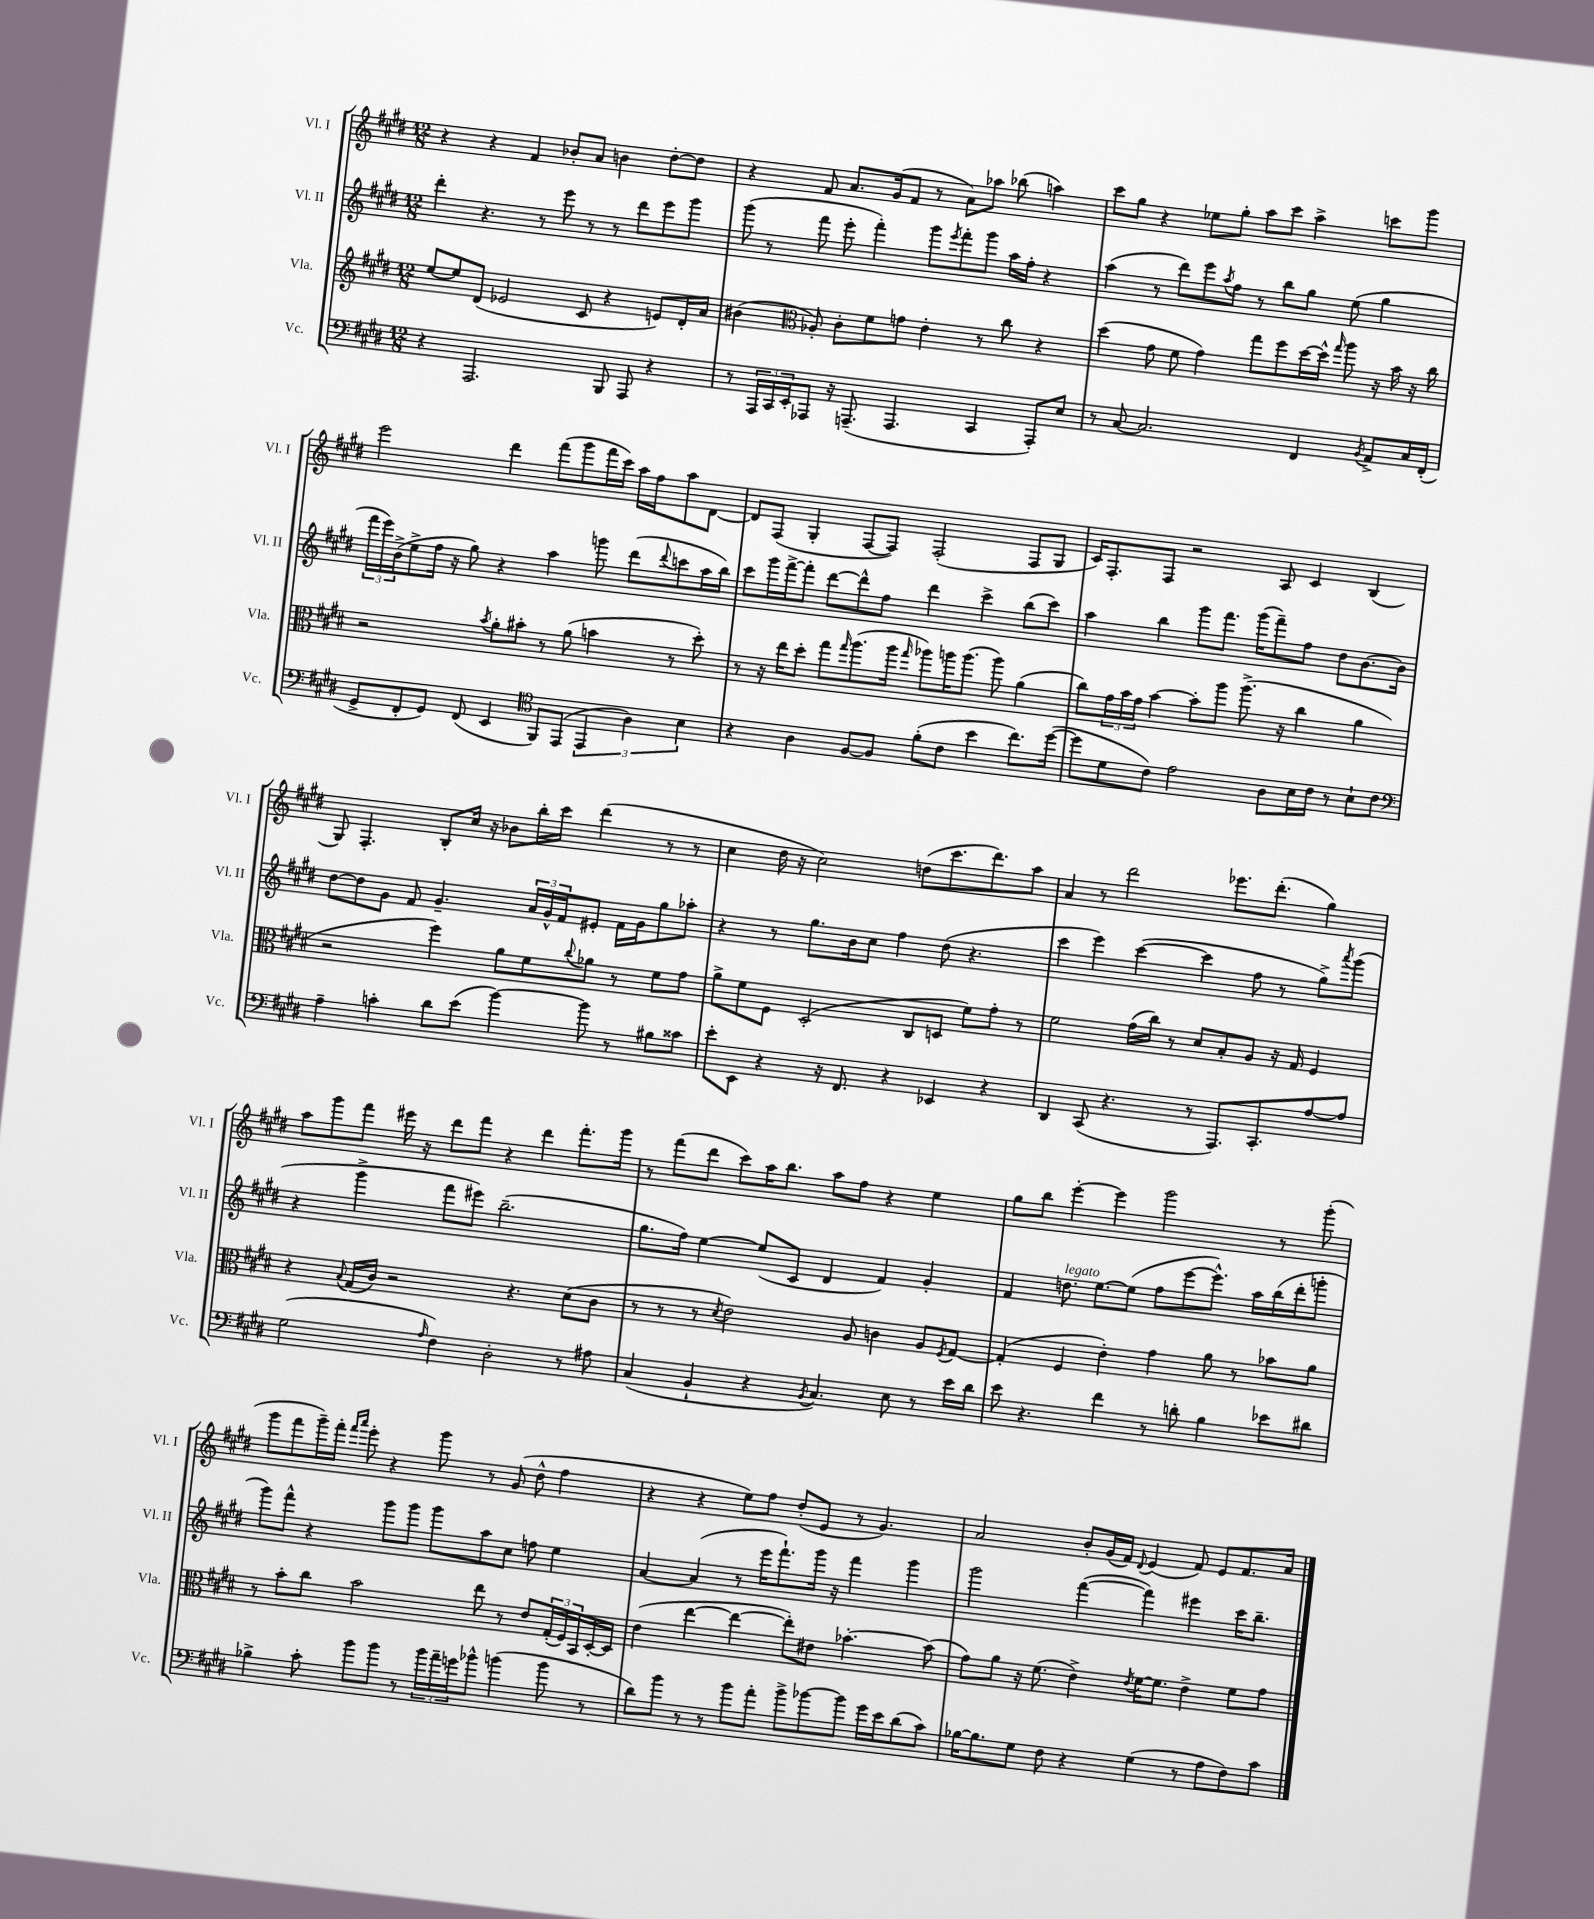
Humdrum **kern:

**kern	**kern	**kern	**kern
*part4	*part3	*part2	*part1
*staff4	*staff3	*staff2	*staff1
*I"Vc.	*I"Vla.	*I"Vl. II	*I"Vl. I
*I'Vc.	*I'Vla.	*I'Vl. II	*I'Vl. I
*clefF4	*clefG2	*clefG2	*clefG2
*k[f#c#g#d#]	*k[f#c#g#d#]	*k[f#c#g#d#]	*k[f#c#g#d#]
*M12/8	*M12/8	*M12/8	*M12/8
=139	=139	=139	=139
4r	[8ee/L	4ddd#'\	4r
.	8ee/]	.	.
2.AAA/	(8d#/J	4.r	4r
.	2e-X/	.	.
.	.	.	4f#/
.	.	8r	.
.	.	8eee\	8b-X'/L
.	8c#/	8r	8a/J
8BBB/	4r	8r	4bn\
8AAA/	.	8ddd#\L	.
4r	8en/L)	8eee\	[8dd#'\L
.	16d#'/L	8ggg#\J	8dd#\J]
.	16a/JJ	.	.
=140	=140	=140	=140
8r	(4b#X\	(8ggg#\	4r
24AAA/LL	.	8r	.
24CC#/	.	.	.
24EE'/J	.	.	.
*	*clefC3	*	*
8AAA-X/J	8A-X'/)	8fff#\	8f#/
16r	8c#'\L	8eee'\	8.a/L
(8.AAAn~/	.	.	.
.	8f#\	4fff#'\)	.
.	.	.	(16g#/k
4.AAA/	8gn\J	.	8f#/J
.	4e'\	8ggg#\L	8r
.	.	8qeee/	.
.	.	8fff#'\	8a\L)
4CC#/	8r	8ggg#\J	8aa-X\J
.	8cc#\	16aa\LL	(8bb-X\
.	.	16ff#'\JJ	.
8AAA'/L)	4r	4r	4aan\)
8E/J	.	.	.
=141	=141	=141	=141
8r	(4dd#\	(4aa\	8ccc#\L
[8C#/	.	.	8gg#\J
2.C#/]	8g#\	8r	4r
.	8f#\	8ddd#\L)	.
.	4g#\)	8eee\	8ee-X\L
.	.	8qaa/	.
.	.	8ff#\J	8gg#'\J
.	8gg#\L	8r	8aa\L
.	8ff#\	8bb\L	8ccc#\J
4FF#/	[16dd#\L	8gg#\J	4aa^\
.	16dd#^^\JJ]	.	.
.	16qqgg#/	.	.
.	8aa\	(8ee\	.
8qBB/	.	.	.
8AA^/L	16r	4gg#\	8cccn\L
.	16b\	.	.
16C#/L	16r	.	8ggg#\J
(16FF#'/JJ	16cc#\	.	.
!!LO:LB:g=z
=142	=142	=142	=142
8GG#^/L	2r	24fff#\LL	2eee\
.	.	24eee\)	.
.	.	(24b^\J	.
8FF#'/	.	8ee^\	.
8GG#/J)	.	16ff#\Jk	.
.	.	16r	.
(8FF#/	.	8gg#\)	.
.	8qb/	.	.
4EE/	8a'\L	4r	4ddd#\
.	8b#X'\J	.	.
*clefC4	*	*	*
8FF#/L)	8r	4aa\	(8fff#\L
(8EE/J	(8a\	.	8ggg#\
6EE/	4bn\	8gggn\	16fff#\L
.	.	.	16ccc#\JJ)
.	.	(8ddd#\L	16aa\LL
6A\)	.	.	.
.	.	.	16ff#\J
.	.	8qqddd#/	.
.	8r	8cccn\	8aa\
6B\	.	.	.
.	8dd#'\)	16aa\L	[8d#\J
.	.	16bb\JJ)	.
=143	=143	=143	=143
4r	8r	8ccc#\L	8d#/L]
.	16r	16ggg#\L	(8F#/J
.	16ee\KL	[16fff#^\J	.
4A\	8dd#'\J	8fff#'\J]	4G#'/
.	8gg#\L	[8ddd#\L	.
.	16qqgg#/	.	.
[8F#/L	(8.aa\	8ddd#^^\]	[8F#/L
8F#/J]	.	8ff#\J	8F#/J])
.	16aa\Jk	.	.
.	16qqgg#/	.	.
(8f#'\L	8aa-X\L)	4ddd#\	(2F#'/
8c#\J	16aan\K	.	.
.	(8.aa\J	.	.
4b\	.	4ccc#^\	.
.	8aa\)	.	.
8.cc#\L)	(4a\	(8bb\L	8F#/L
.	.	8ccc#\J)	8G#/J
([16dd#\Jk	.	.	.
=144	=144	=144	=144
8dd#\L]	8cc#\L)	4aa\	16c#/KL)
.	.	.	8.F#'/
8d#\	24g#\L	.	.
.	24b\	.	.
.	24g#\JJ	.	.
8c#\J)	[4b\	4bb\	8F#/J
2e\	.	.	2r
.	8b'\L]	8ggg#\L	.
.	8aa\J	8.fff#\J	.
.	(8.aa^\	.	.
.	.	(16ggg#\KL	.
8A\L	.	8fff#~\)	8A/
.	16r	.	.
16B\L	4cc#\	8ff#\J	4c#/
16c#\JJ	.	.	.
8r	.	8dd#\L	.
8B`\L	4a\	[8.b\	(4B/
8c#\J	.	.	.
.	.	16b\Jk]	.
!!LO:LB:g=z
=145	=145	=145	=145
*clefF4	*	*	*
4A~\	2r	[8dd#\L	8G#/)
.	.	8dd#\]	4.F#'/
4cn'\	.	8g#\J	.
.	.	8f#/	.
8d#\L	4ff#\)	4.g#~/	8B'/L
(8e\J	.	.	16cc#/Jk
.	.	.	16r
[4b\)	8a\L	.	8b-X\L
.	8f#\	24a/LL	16bb'\L
.	.	24g#^^/	.
.	.	.	16ccc#\JJ
.	.	24f#/J	.
.	8qqcc#/	.	.
8b\]	8a-X\J	8e#X'/J	(4ddd#\
8r	8r	16f#\LL	.
.	.	16g#\J	.
8B#X\L	8f#\L	8gg#\	8r
8c##X\J	8g#\J	8aa-X'\J	8r
=146	=146	=146	=146
8e'\L	8a^\L	4r	4cc#\
8EE\J	8f#\	.	.
4r	8F#\J	8r	16dd#\
.	.	.	16r
.	(2D#'/	8.gg#\L	2cc#\)
16r	.	.	.
8.FF#/	.	16b\k	.
.	.	8cc#\J	.
4r	.	4ff#\	.
.	8C#/L	.	(8ddn\L
4EE-X/	8Dn/J	(8dd#\	8.ccc#\
.	8f#\L)	4.r	.
.	.	.	8.ddd#\)
4r	8g#'\J	.	.
.	8r	.	8aa\J
=147	=147	=147	=147
4DD#/	2f#\	4ccc#\	4a/
(8CC#/	.	4eee\)	8r
4.r	.	.	2ddd#\
.	(16g#\LL	([4ccc#\	.
.	16cc#\JJ)	.	.
.	8r	.	.
8r	8d#/L	4ccc#\]	.
8.AAA/L)	8B'/	.	8.eee-X\L
.	8A/J	8ff#\	.
8.CC#'/	.	.	(8.ddd#'\J
.	16r	8r	.
.	16G#/	.	.
[8A/	4F#/	8gg#^\L)	4gg#\)
.	.	8qaaa/	.
8A/J]	.	(8ggg#\J	.
!!LO:LB:g=z
=148	=148	=148	=148
(2G#\	4r	4r	8aa\L
.	.	.	8ggg#\
.	8qqB/	.	.
.	(16G#/LL	4ggg#^\	8fff#\J
.	16c#/JJ)	.	.
.	2r	.	16eee#X\
.	.	.	16r
16qqA/	.	.	.
4F#\)	.	8fff#\L	8ddd#\L
.	.	8eee#X\J)	8fff#\J
2D#'\	.	(2.bb~\	4r
.	4.r	.	.
.	.	.	4ddd#\
8r	(8d#\L	.	8.fff#'\L
8A#X\	8c#\J	.	.
.	.	.	16ggg#\Jk
=149	=149	=149	=149
(4C#/	8r	8.gg#\L	8r
.	8r	.	(8fff#\L
.	.	16ff#\Jk)	.
4BB`/	8r	[4ee\	8ddd#\J
.	8qd#/	.	.
.	2e\)	.	8ccc#\L)
4r	.	(8ee/L]	16aa\K
.	.	.	8.bb\J
.	.	8c#/J	.
8qBB/	.	.	.
4.C#/)	.	4d#/	8aa\L
.	8A/	.	8ff#\J
.	4cn\	4f#/)	4r
8E\	.	.	.
8r	8A/L	4g#'/	4ee\
.	8qF#/	.	.
16e\LL	[8G#/J	.	.
16d#\JJ	.	.	.
=150	=150	=150	=150
8e\	(4G#'/]	4f#/	8gg#\L
4.r	.	.	8bb\J
!	!	!LO:TX:a:i:t=legato	!
.	4F#/	8.ddn\	[4eee'\
.	.	[8.ee\L	.
4f#\	4e'\)	.	4eee\]
.	.	(8ee\J]	.
8r	4g#\	8ff#\L	2ggg#\
8dn'\	.	[8eee\	.
4B\	8a\	8.eee^^\J])	.
.	8r	.	.
.	.	16aa\LL	.
8e-X\L	8b-X\L	(16bb\	8r
.	.	16ddd#'\J	.
8d#X\J	8a\J	8gggn'\J	(8ggg#'\
!!LO:LB:g=z
=151	=151	=151	=151
4B-X^\	8r	8ggg#\L)	8ggg#\L
.	8b'\L	8fff#^^\J	8fff#\
8c#'\	8cc#\J	4r	16ggg#~\L)
.	.	.	16fff#'\JJ
.	.	.	16qqfff#/LL
.	.	.	16qqaaa/JJ
8b\L	2b\	.	8eee'\
8b\J	.	8ggg#\L	4r
8r	.	8ggg#\J	.
24b\LL	.	8ggg#\L	8ggg#\
24a~\	.	.	.
24gn\J	.	.	.
8b-X^^\J	8ee\	8aa\	8r
(4bn\	8r	8cc#\J	(8g#/
.	8e/L	8ffn\	8dd#^^\
8b\	(24G#'/L	4ee\	4ff#\
.	24F#/)	.	.
.	24BB/	.	.
8r	[16D#'/	.	.
.	16D#/JJ]	.	.
=152	=152	=152	=152
8d#\L)	(4e\	[4a/	4r
8b\J	.	.	.
8r	[4ee\	(4a/]	4r
8r	.	.	.
8b\L	4ee\_	8r	8ee\L)
8a'\J	.	16eee\KL	8ff#\J
.	.	8.fff#`\)	.
8b^\L	8ee'\L])	.	(8dd#'/L
[8b-X\	8e#X\J	16ggg#\Jk	8e/J
.	.	16r	.
8b-\J]	[4.b-X'\	4fff#\	8r
16g#\LL	.	.	4.g#/)
16e\J	.	.	.
(8d#\	.	4ggg#\	.
8c#\J)	(8b-\]	.	.
=153	=153	=153	=153
[16B-X\KL	8g#\L)	2ggg#\	2a/
8.B-\]	.	.	.
.	8a\J	.	.
8G#\J	16r	.	.
.	(8.f#\	.	.
8F#\	.	.	.
4r	4e^\)	([4fff#\	8b'/L
.	.	.	(16g#/L
.	.	.	16f#/JJ)
.	8qe/	.	8qqd#/
(4G#\	[16f#\KL	4fff#\])	(4e/
.	8.f#\J]	.	.
8r	4e^\	4eee#X\	8f#/)
8A\L	.	.	8e/L
8F#\)	8f#\L	16ccc#\KL	8.f#/
.	.	8.bb~\J	.
8c#\J	8g#\J	.	.
.	.	.	16a/Jk
==	==	==	==
*-	*-	*-	*-
